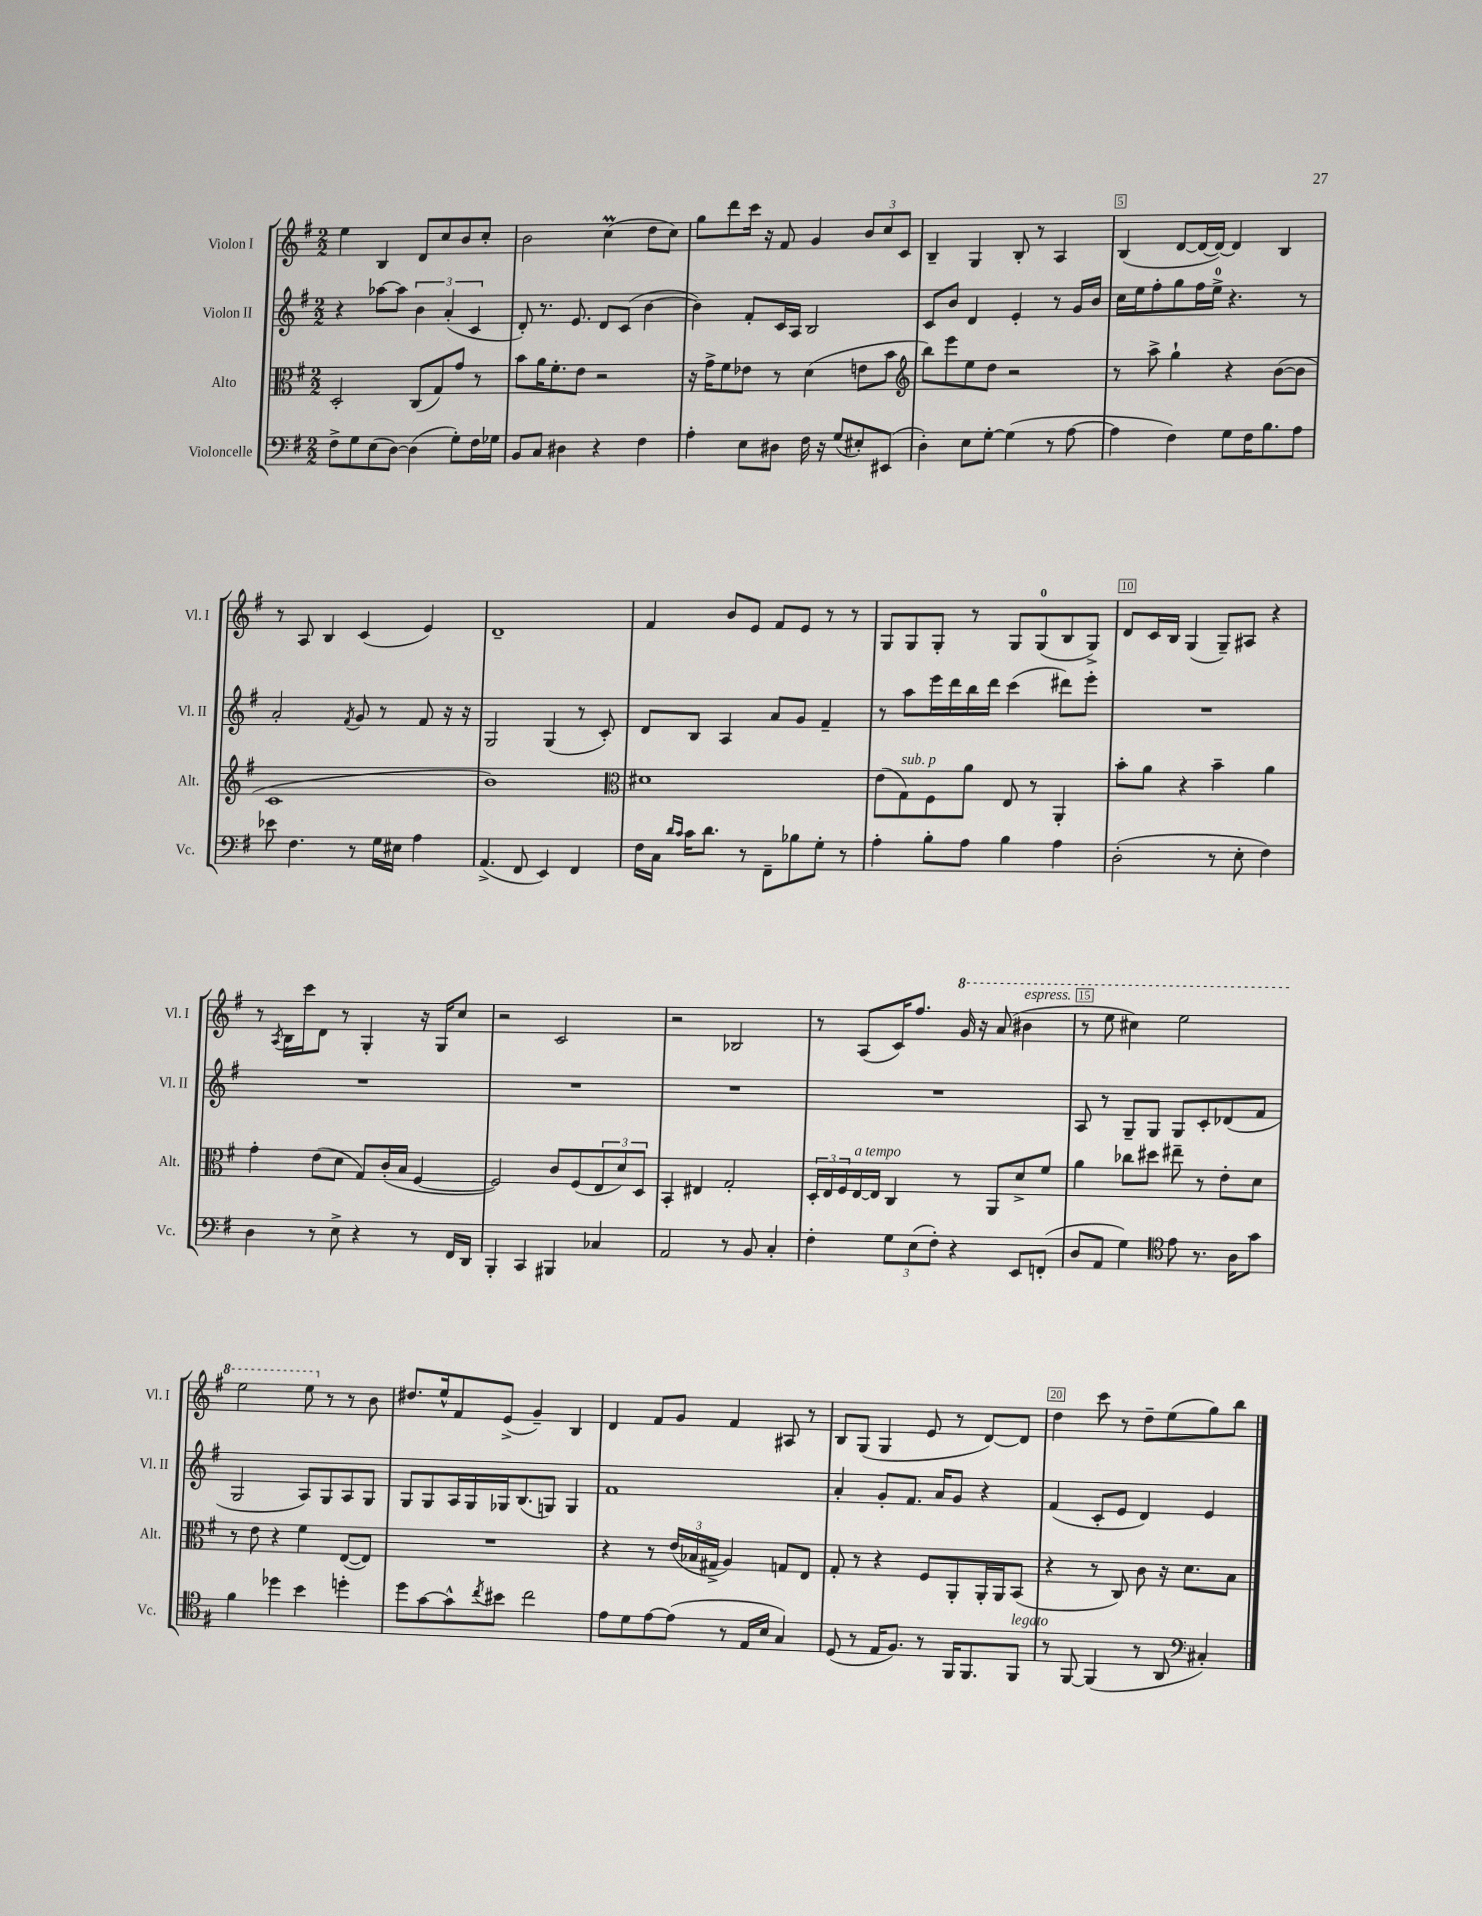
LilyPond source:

<<
\new StaffGroup <<
\new Staff = "s0" \with { instrumentName = "Violon I" shortInstrumentName = "Vl. I" } {
    \clef treble \key g \major \numericTimeSignature \time 2/2
    e''4 b4 d'8 c''8 b'8 c''8-. |
    b'2 c''4\prall( d''8 c''8) |
    g''8 d'''8 c'''16 r16 fis'8 g'4 \tuplet 3/2 { b'8 c''8 c'8 } |
    b4-- g4 b8-. r8 a4 |
    b4( d'8~ d'16~ d'16~) d'4 b4 |
    r8 a8 b4 c'4( e'4) |
    d'1-- |
    fis'4 b'8 e'8 fis'8 e'8 r8 r8 |
    g8 g8 g8-. r8 g8 g8-0( b8 g8->) |
    d'8 c'16 b16 g4( g8--) ais8 r4 |
    r8 \acciaccatura { a8 } b16 c'''16 d'8 r8 g4-. r16 g16 c''8 |
    r2 c'2 |
    r2 bes2 |
    r8 a8( c'16) fis''8. \ottava #1 g''16 r16 a''8( bis''4^\markup { \italic "espress." } |
    r8 e'''8 cis'''4) e'''2 |
    e'''2 e'''8 \ottava #0 r8 r8 b'8 |
    dis''8. e''16-^ fis'8 e'8->( g'4--) b4 |
    d'4 fis'8 g'8 fis'4 ais8 r8 |
    b8 g8( g4 e'8 r8 d'8~) d'8 |
    d''4 c'''8 r8 d''8-- e''8( g''8) b''8 \bar "|." |
}
\new Staff = "s1" \with { instrumentName = "Violon II" shortInstrumentName = "Vl. II" } {
    \clef treble \key g \major \numericTimeSignature \time 2/2
    r4 aes''8~ aes''8 \tuplet 3/2 { b'4 a'4-.( c'4 } |
    d'8-.) r8. e'8. d'8 c'8( b'4~ |
    b'4) fis'8-. c'16 a16 b2 |
    c'8 b'8 d'4 e'4-. r8 g'16 b'16 |
    c''16 e''16 fis''8-. g''8 fis''16 e''16-0-> r4. r8 |
    a'2-. \acciaccatura { fis'8 } g'8 r8 fis'8 r16 r16 |
    g2 g4( r8 c'8-.) |
    d'8 b8 a4 a'8 g'8 fis'4-- |
    r8 a''8 e'''16 d'''16 b''16 d'''16 c'''4( dis'''8) e'''8-. |
    R1 |
    R1 |
    R1 |
    R1 |
    R1 |
    a8 r8 g8-- g8 g8 c'8-. des'8( fis'8 |
    g2 a8) g8 a8 g8 |
    g8 g8 a16 g16 ges16 b8.( g8) g4 |
    fis'1 |
    a'4-. g'8-. fis'8. a'16 g'8 r4 |
    fis'4( c'8-. e'8 d'4) e'4 \bar "|." |
}
\new Staff = "s2" \with { instrumentName = "Alto" shortInstrumentName = "Alt." } {
    \clef alto \key g \major \numericTimeSignature \time 2/2
    d2-. c8( g8) g'8 r8 |
    b'8 a'16 fis'8.-. e'8 r2 |
    r16 g'16-> fis'8 ees'8 r8 d'4( e'8 b'8 |
    \clef treble b''8) e'''8 e''8 d''8 r2 |
    r8 a''8-> g''4-! r4 b'8~( b'8 |
    c'1 |
    b'1) |
    \clef alto dis'1 |
    e'8( g8^\markup { \italic "sub. p" }) fis8 a'8 e8 r8 a,4-. |
    b'8-. a'8 r4 b'4-- a'4 |
    g'4-. e'8( d'8 g8) c'16-.( b16 fis4~ |
    fis2) c'8 fis8( \tuplet 3/2 { e8 d'8) d8 } |
    b,4-. eis4 g2-. |
    \tuplet 3/2 { d16-. e16 fis16 } e16~^\markup { \italic "a tempo" } e16 c4 r8 a,8 d'8-> fis'8 |
    a'4 ces''8 dis''8 eis''8-- r8 e'8-. d'8 |
    r8 e'8 r4 fis'4 e8~( e8) |
    R1 |
    r4 r8 \tuplet 3/2 { e'16( bes16 gis16-> } a4) g8 e8 |
    g8-. r8 r4 fis8 a,8-. a,16-. a,16 b,8( |
    r4 r8 c8) c'8 r16 d'8. b8 \bar "|." |
}
\new Staff = "s3" \with { instrumentName = "Violoncelle" shortInstrumentName = "Vc." } {
    \clef bass \key g \major \numericTimeSignature \time 2/2
    fis8-> g8 e8( d8~) d4( g8-.) fis16 ges16 |
    b,8 c8 dis4 r4 fis4 |
    a4-. e8 dis8 fis16 r16 g8( eis8-.) eis,8( |
    d4-.) e8 g8~-. g4( r8 a8~ |
    a4 fis4) g8 fis16 b8. a8 |
    ees'8 fis4. r8 g16 eis16 a4 |
    a,4.->( fis,8 e,4) fis,4 |
    fis16 c16 \grace { d'16 c'16 } c'16 d'8. r8 fis,8-- bes8 g8-. r8 |
    a4-. b8-. a8 b4 a4 |
    d2-.( r8 e8-. fis4) |
    d4 r8 e8-> r4 r8 fis,16 d,16 |
    b,,4-. c,4 bis,,4 ces4 |
    a,2 r8 b,8 c4-. |
    fis4-. \tuplet 3/2 { g8 e8( fis8-.) } r4 e,8 f,8-.( |
    d8 a,8 g4) \clef tenor e'8 r8. a16 g'8 |
    fis'4 des''4 b'4 d''4-. |
    d''8 g'8~ g'8-^ \acciaccatura { c''8 } bis'8 c''2 |
    e'8 d'8 e'8~ e'8( r8 e16 b16 g4) |
    d8( r8 e16 fis8.) r8 fis,16 fis,8. fis,8^\markup { \italic "legato" } |
    r8 fis,8~ fis,4( r8 a,8 \clef bass cis4-.) \bar "|." |
}
>>
>>
\layout { \context { \Score \override BarNumber.break-visibility = ##(#f #t #t) barNumberVisibility = #(every-nth-bar-number-visible 5) \override BarNumber.stencil = #(make-stencil-boxer 0.1 0.3 ly:text-interface::print) } }
